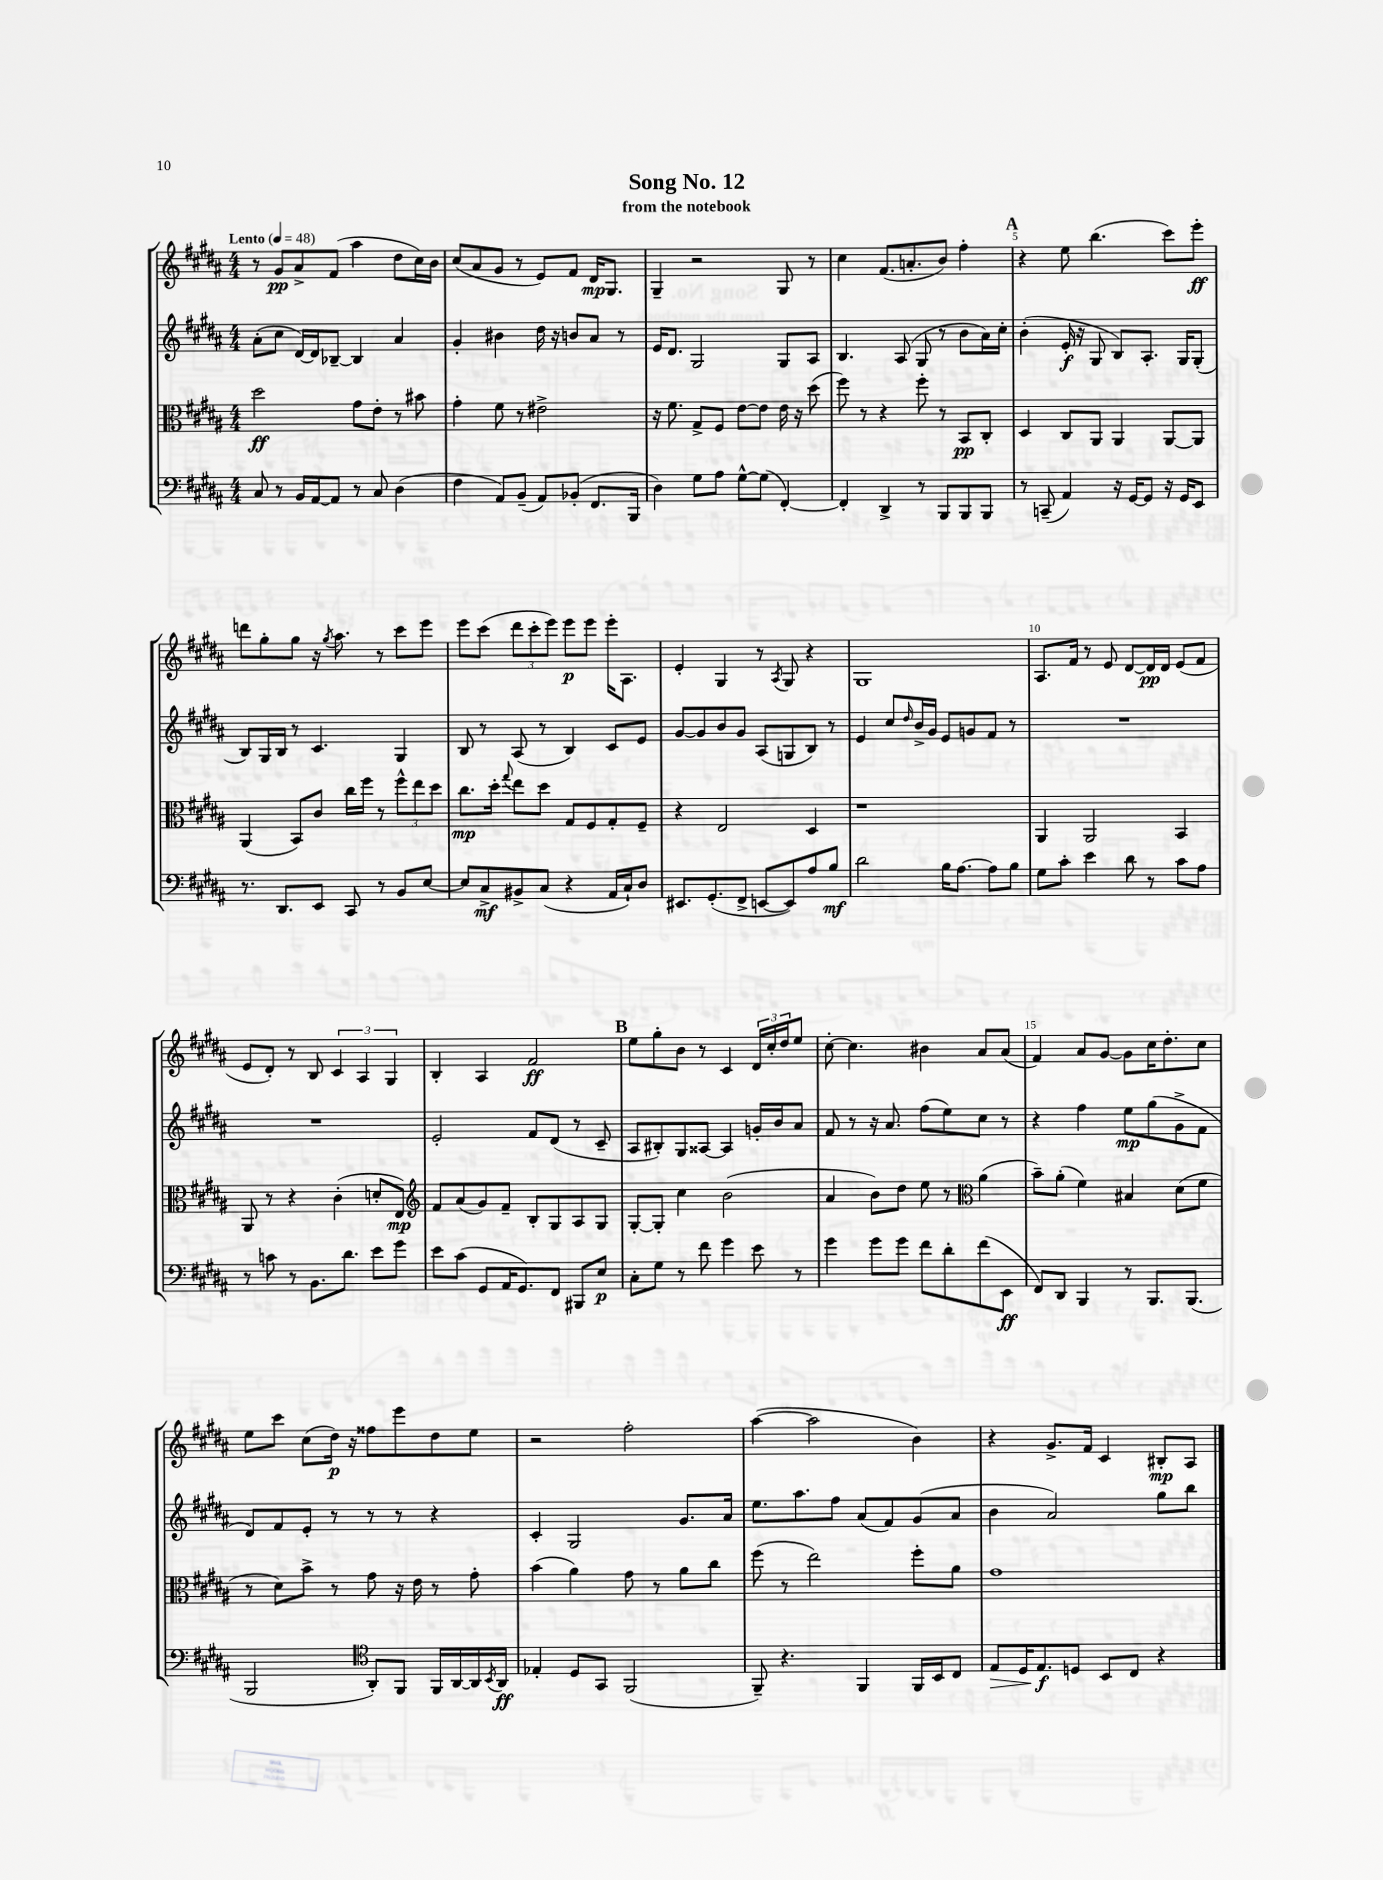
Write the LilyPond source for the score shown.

\header { title = "Song No. 12" subtitle = "from the notebook" }
<<
\new StaffGroup <<
\new Staff = "s0" {
    \clef treble \key b \major \numericTimeSignature \time 4/4 \tempo "Lento" 4 = 48
    r8 gis'8\pp ais'8-> fis'8( ais''4 dis''8 cis''16) b'16 |
    cis''8( ais'8 gis'8 r8 e'8) fis'8 dis'16\mp gis8. |
    gis4-- r2 gis8 r8 |
    cis''4 fis'8.( a'8.-. b'8) fis''4-. |
    \mark \markup { \bold "A" } r4 e''8 b''4.( cis'''8) e'''8-.\ff |
    d'''8 gis''8-. gis''8 r16 \acciaccatura { gis''8 } ais''8. r8 cis'''8 e'''8 |
    e'''8 cis'''8( \tuplet 3/2 { dis'''8 cis'''8-. e'''8) } e'''8\p e'''8 e'''16-. ais8. |
    e'4-. gis4 r8 \acciaccatura { ais8 } gis8 r4 |
    gis1 |
    ais8. fis'16 r8 e'8 dis'8~ dis'16\pp dis'16 e'8( fis'8 |
    e'8 dis'8-.) r8 b8 \tuplet 3/2 { cis'4 ais4 gis4 } |
    b4-. ais4 fis'2\ff |
    \mark \markup { \bold "B" } e''8 gis''8-. b'8 r8 cis'4 \tuplet 3/2 { dis'16 cis''16-. dis''16 } e''8 |
    cis''8~-. cis''4. bis'4 ais'8 ais'8( |
    fis'4) ais'8 gis'8~ gis'8 cis''16 dis''8.-. cis''8 |
    e''8 cis'''8 cis''8( dis''16\p) r16 fisis''8 e'''8 dis''8 e''8 |
    r2 fis''2-. |
    ais''4~( ais''2 b'4) |
    r4 gis'8.-> fis'16 cis'4 bis8-.\mp ais8 \bar "|." |
}
\new Staff = "s1" {
    \clef treble \key b \major \numericTimeSignature \time 4/4
    ais'8-.( cis''8 dis'16~) dis'16 bes8~-- bes4 ais'4 |
    gis'4-. bis'4 dis''16 r16 b'8 ais'8 r8 |
    e'16 dis'8. gis2 gis8 ais8 |
    b4. ais8( gis8 r8 b'8 ais'16) cis''16-. |
    \mark \markup { \bold "A" } b'4-.( e'16-.\f r16 gis8 b8) ais8.-. gis16 gis8-.( |
    b8) gis16 b16 r8 cis'4. gis4 |
    b8 r8 ais8( r8 b4) cis'8 e'8 |
    gis'8~ gis'8 b'8 gis'8 ais8( g8 b8) r8 |
    e'4 cis''8 \grace { dis''16 } b'16-> gis'16 e'8 g'8 fis'8 r8 |
    R1 |
    R1 |
    e'2-. fis'8 dis'8( r8 cis'8-- |
    \mark \markup { \bold "B" } ais8 bis8-.) gis8 aisis8~ aisis4 g'16-. b'16 ais'8 |
    fis'8 r8 r16 ais'8. fis''8( e''8) cis''8 r8 |
    r4 fis''4 e''8\mp gis''8( gis'8-> fis'8 |
    dis'8) fis'8 e'8-. r8 r8 r8 r4 |
    cis'4-. gis2 gis'8. ais'16 |
    e''8. ais''8. fis''8 ais'8( fis'8) gis'8( ais'8 |
    b'4 ais'2) gis''8 b''8 \bar "|." |
}
\new Staff = "s2" {
    \clef alto \key b \major \numericTimeSignature \time 4/4
    dis''2\ff gis'8 e'8-. r8 bis'8 |
    gis'4-. fis'8 r8 eis'2-> |
    r16 fis'8. gis8-> fis8 e'8~ e'8 e'16 r16 dis''8( |
    fis''8) r8 r4 fis''8-. r8 b,8\pp cis8-. |
    \mark \markup { \bold "A" } dis4 cis8 ais,8 ais,4 ais,8~ ais,8 |
    ais,4( b,8) cis'8 cis''16 fis''16 r8 \tuplet 3/2 { fis''8-^ e''8 dis''8 } |
    cis''8.\mp dis''16-. \appoggiatura { gis''8 } e''8 dis''8 gis8 fis8 gis8-. fis8-- |
    r4 e2 dis4 |
    r1 |
    ais,4 ais,2 b,4 |
    ais,8 r8 r4 cis'4-.( d'8-. e8\mp) |
    \clef treble fis'8 ais'8( gis'8) fis'8-- b8-. gis8 ais8 gis8 |
    \mark \markup { \bold "B" } gis8~-. gis8-. cis''4 b'2( |
    ais'4 b'8) dis''8 e''8 r8 \clef alto ais'4( |
    b'8--) ais'8-.( fis'4) bis4 dis'8( fis'8 |
    r8 dis'8) b'8-> r8 gis'8 r16 e'16 r8 gis'8-. |
    b'4( ais'4) gis'8 r8 ais'8 cis''8 |
    fis''8( r8 e''2) fis''8-. ais'8 |
    gis'1 \bar "|." |
}
\new Staff = "s3" {
    \clef bass \key b \major \numericTimeSignature \time 4/4
    cis8 r8 b,16 ais,16~ ais,8 r8 cis8 dis4( |
    fis4 ais,8) b,8--( ais,8) bes,8-.( fis,8. b,,16 |
    dis4) gis8 ais8 gis8~-^ gis8( fis,4~-.) |
    fis,4-. dis,4-> r8 b,,8 b,,8 b,,8 |
    \mark \markup { \bold "A" } r8 c,8--( ais,4) r16 gis,16~ gis,8 r16 gis,16 e,8 |
    r8. dis,8. e,8 cis,8 r8 b,8 e8~ |
    e8 cis8->\mf bis,8-> cis8( r4 ais,16 cis16-!) dis8 |
    eis,8. gis,8.-.( fis,8-> e,8~ e,8) ais8 b8\mf |
    dis'2 b16 ais8.~ ais8 b8 |
    gis8 cis'8-. e'4 dis'8 r8 cis'8 ais8 |
    r8 c'8 r8 b,8. dis'8. e'8 gis'8 |
    e'8 cis'8( gis,8 ais,16 gis,8.) fis,8 bis,,8 e8\p |
    \mark \markup { \bold "B" } cis8-. gis8 r8 fis'8 gis'4 e'8 r8 |
    gis'4 gis'8 gis'8 fis'8 dis'8-. fis'8( e,8\ff |
    fis,8) dis,8 b,,4 r8 b,,8. b,,8.( |
    b,,2 \clef tenor ais,8-.) fis,8 fis,16 ais,16~ ais,16 \acciaccatura { b,8 } ais,16\ff |
    ees4-. dis8 gis,8 fis,2( |
    fis,8--) r4. fis,4 fis,16 b,16 cis8 |
    e8\> dis16 e8.\f\! d8 b,8 cis8 r4 \bar "|." |
}
>>
>>
\layout { \context { \Score \override BarNumber.break-visibility = ##(#f #t #t) barNumberVisibility = #(every-nth-bar-number-visible 5) } }
